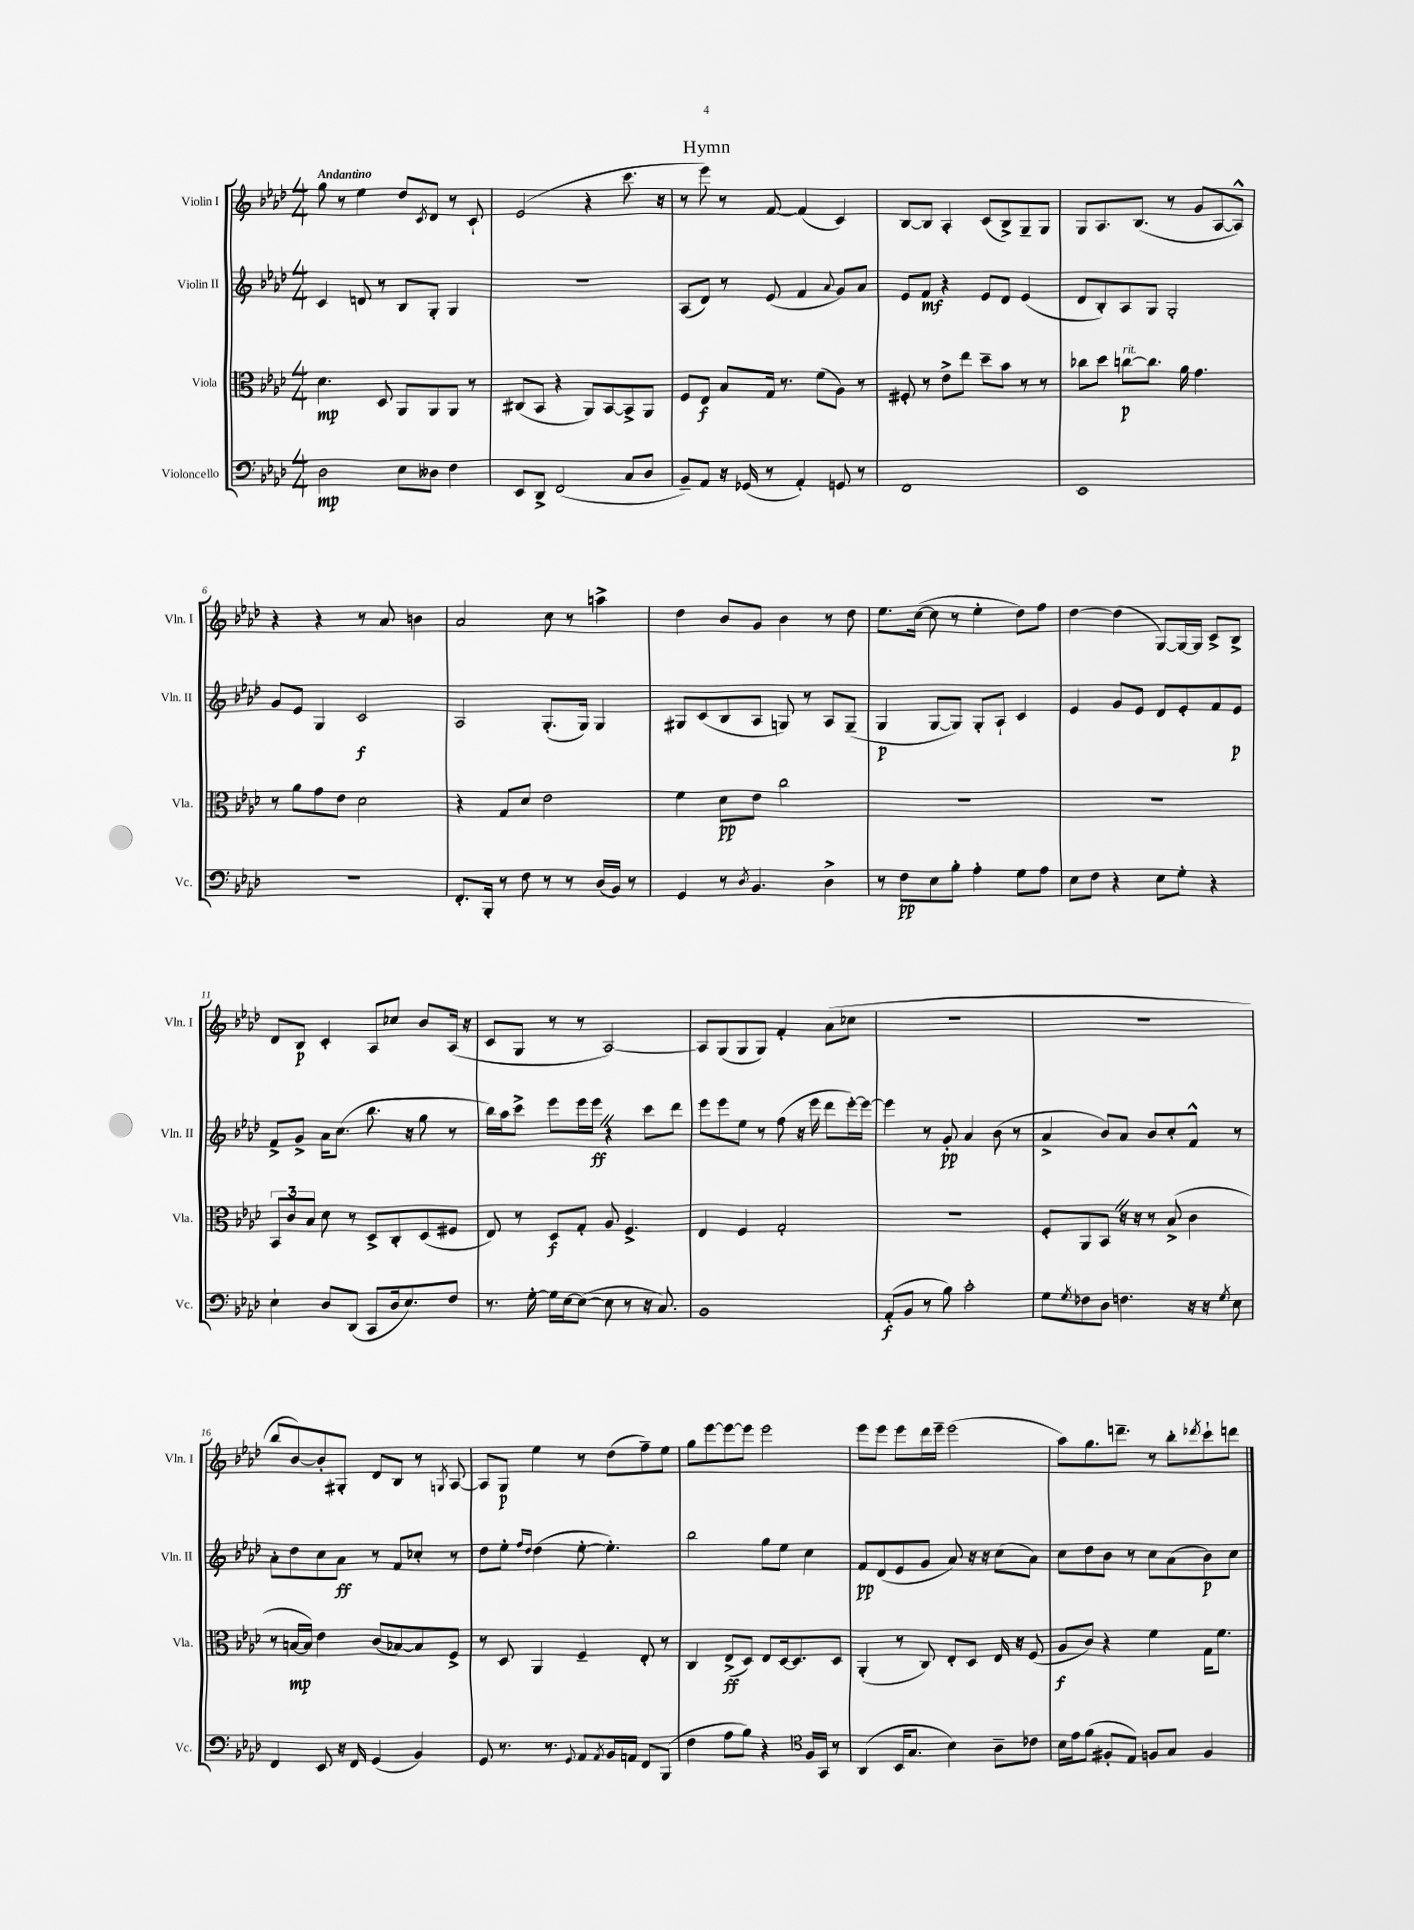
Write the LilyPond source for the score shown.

\header { title = "Hymn" }
<<
\new StaffGroup <<
\new Staff = "s0" \with { instrumentName = "Violin I" shortInstrumentName = "Vln. I" } {
    \clef treble \key aes \major \numericTimeSignature \time 4/4 \tempo "Andantino"
    g''8 r8 ees''4 des''8 \acciaccatura { c'8 } des'8 r8 c'8-! |
    ees'2( r4 c'''8. r16 |
    r8 ees'''8) r8 f'8~ f'4( c'4) |
    bes8~ bes8 aes4-. c'8( bes8->) g8-- g8 |
    g8 aes8. bes8.( r8 g'8 aes8~ aes8-^) |
    r4 r4 r8 aes'8 b'4 |
    aes'2 c''8 r8 a''4-> |
    des''4 bes'8 g'8 bes'4 r8 des''8 |
    ees''8. c''16~( c''8 r8 ees''4-. des''8) f''8 |
    des''4~ des''4( g8~) g16~ g16 c'8-> bes8-> |
    des'8 bes8\p c'4-. aes8 ces''8 bes'8 aes16( r16 |
    c'8 g8 r8 r8 aes2~) |
    aes8 g8( g8 g8) f'4-. aes'8( ces''8 |
    R1 |
    R1 |
    bes''8 bes'8~) bes'8-. gis8-. des'8 bes8 r8 \acciaccatura { g8 } aes8~ |
    aes8 g8\p ees''4 r8 des''8( f''8--) ees''8 |
    g''8 ees'''8~ ees'''8~ ees'''8 ees'''2 |
    ees'''8 ees'''8 ees'''8 des'''16 ees'''16-- ees'''2( |
    aes''8) g''8. d'''8.-- r8 bes''8-. \acciaccatura { des'''8 } c'''8-! d'''8 \bar "|." |
}
\new Staff = "s1" \with { instrumentName = "Violin II" shortInstrumentName = "Vln. II" } {
    \clef treble \key aes \major \numericTimeSignature \time 4/4
    c'4 d'8 r8 bes8 g8-. g4 |
    R1 |
    aes8( des'8) r8 ees'8( f'4 \appoggiatura { aes'8 } g'8) aes'8 |
    ees'8 f'8\mf r4 ees'8 des'8 ees'4( |
    des'8 bes8-.) aes8 g8 g2-. |
    g'8 ees'8 g4 c'2\f |
    aes2 g8.-.( g16) g4 |
    gis8 c'8( bes8 aes8 g8) r8 aes8 g8--( |
    g4\p g8~ g8) g8-. aes8-! c'4 |
    ees'4 g'8 ees'8 des'8 ees'8-. f'8 ees'8\p |
    f'8-> g'8-> aes'16 c''8.( bes''8. r16 g''8 r8 |
    bes''16) aes''16 c'''8-> ees'''8 ees'''16 ees'''16\ff \once \override BreathingSign.text = \markup { \musicglyph "scripts.caesura.straight" } \breathe r4 c'''8 des'''8 |
    ees'''8 ees'''8 ees''8 r8 f''8( r16 ees'''16 des'''8 ees'''16~-.) ees'''16~ |
    ees'''4 r8 g'8-.\pp aes'4 bes'8( r8 |
    aes'4-> bes'8) aes'8 bes'8 c''8-. f'8-^ r8 |
    aes'8-. des''8 c''8 aes'8\ff r8 f'8 ces''8-. r8 |
    des''8 ees''8-. \grace { f''16 des''16 } des''4( ees''8~-. ees''4.-.) |
    bes''2 g''8 ees''8 c''4 |
    f'8\pp des'8( ees'8 g'8 aes'8) r16 r16 c''8( aes'8) |
    c''8 des''8 bes'8 r8 c''8 aes'8( bes'8\p) c''8 \bar "|." |
}
\new Staff = "s2" \with { instrumentName = "Viola" shortInstrumentName = "Vla." } {
    \clef alto \key aes \major \numericTimeSignature \time 4/4
    des'4.\mp des8 aes,8 aes,8 aes,8 r8 |
    cis8( bes,8 r4 aes,8) bes,8~ bes,8-> aes,8 |
    f8 ees8\f bes8 g16 r8. f'8( aes8) r8 |
    fis8-. r8 ees'8-> ees''8 des''8-- bes'8 r8 r8 |
    ces''8 des''8 c''8~\p^\markup { \italic "rit." } c''8. aes'16 g'4. |
    r8 aes'8 g'8 ees'8 des'2 |
    r4 g8 des'8 ees'2 |
    f'4 des'8\pp ees'8 c''2 |
    R1 |
    R1 |
    \tuplet 3/2 { bes,8 c'8 bes8 } des'8 r8 des8-> c8-. des8( fis8 |
    ees8) r8 des8\f g8-. aes8 f4.-> |
    ees4 f4 g2-. |
    r1 |
    f8-. aes,8 bes,8 \once \override BreathingSign.text = \markup { \musicglyph "scripts.caesura.straight" } \breathe r16 r16 r8 bes8->( c'4 |
    r8 b16~\mp b16) ees'4 c'8( bes8~) bes8 f8-> |
    r8 des8 aes,4 f4-- ees8-. r8 |
    c4 ees8->\ff( des8) ees8 des16~ des8. des8 |
    aes,4-.( r8 c8) ees8-. des8 ees16 r16 f8( |
    aes8\f c'8) r4 f'4 g16 f'8. \bar "|." |
}
\new Staff = "s3" \with { instrumentName = "Violoncello" shortInstrumentName = "Vc." } {
    \clef bass \key aes \major \numericTimeSignature \time 4/4
    des2\mp ees8 deses8 f4 |
    ees,8 des,8-> f,2( c8 des8 |
    bes,8--) aes,8 r16 ges,16( r8 aes,4-.) g,8 r8 |
    f,1 |
    ees,1 |
    R1 |
    f,8.-. bes,,16-. r8 f8 r8 r8 des16( bes,16) r8 |
    g,4 r8 \acciaccatura { des8 } bes,4. des4-> |
    r8 f8\pp ees8 bes8-. aes4-. g8 aes8 |
    ees8 f8 r4 ees8 g8-. r4 |
    ees4-! des8 des,8( c,8 des16 ees8.) f8 |
    r8. g16~-. g16 ees16~ ees8~( ees8 r8 r16 c8.) |
    bes,1 |
    aes,8-.\f( bes,8 r8 bes8) c'2-. |
    g8 \acciaccatura { g8 } fes8 des8 f4. r16 r16 \acciaccatura { g8 } ees8 |
    f,4 ees,8 r16 f,16 g,4( bes,4) |
    g,8 r8. r8. \appoggiatura { g,8 } aes,8 \acciaccatura { aes,8 } bes,16 a,16 f,8 bes,,8( |
    f4 aes8 bes8) r4 \clef tenor f16 g,16 r8 |
    aes,4( bes,16 g8. bes4) aes8-- ces'8 |
    bes16 ees'16 f'8( fis8-. ees8) f8 g8 f4 \bar "|." |
}
>>
>>
